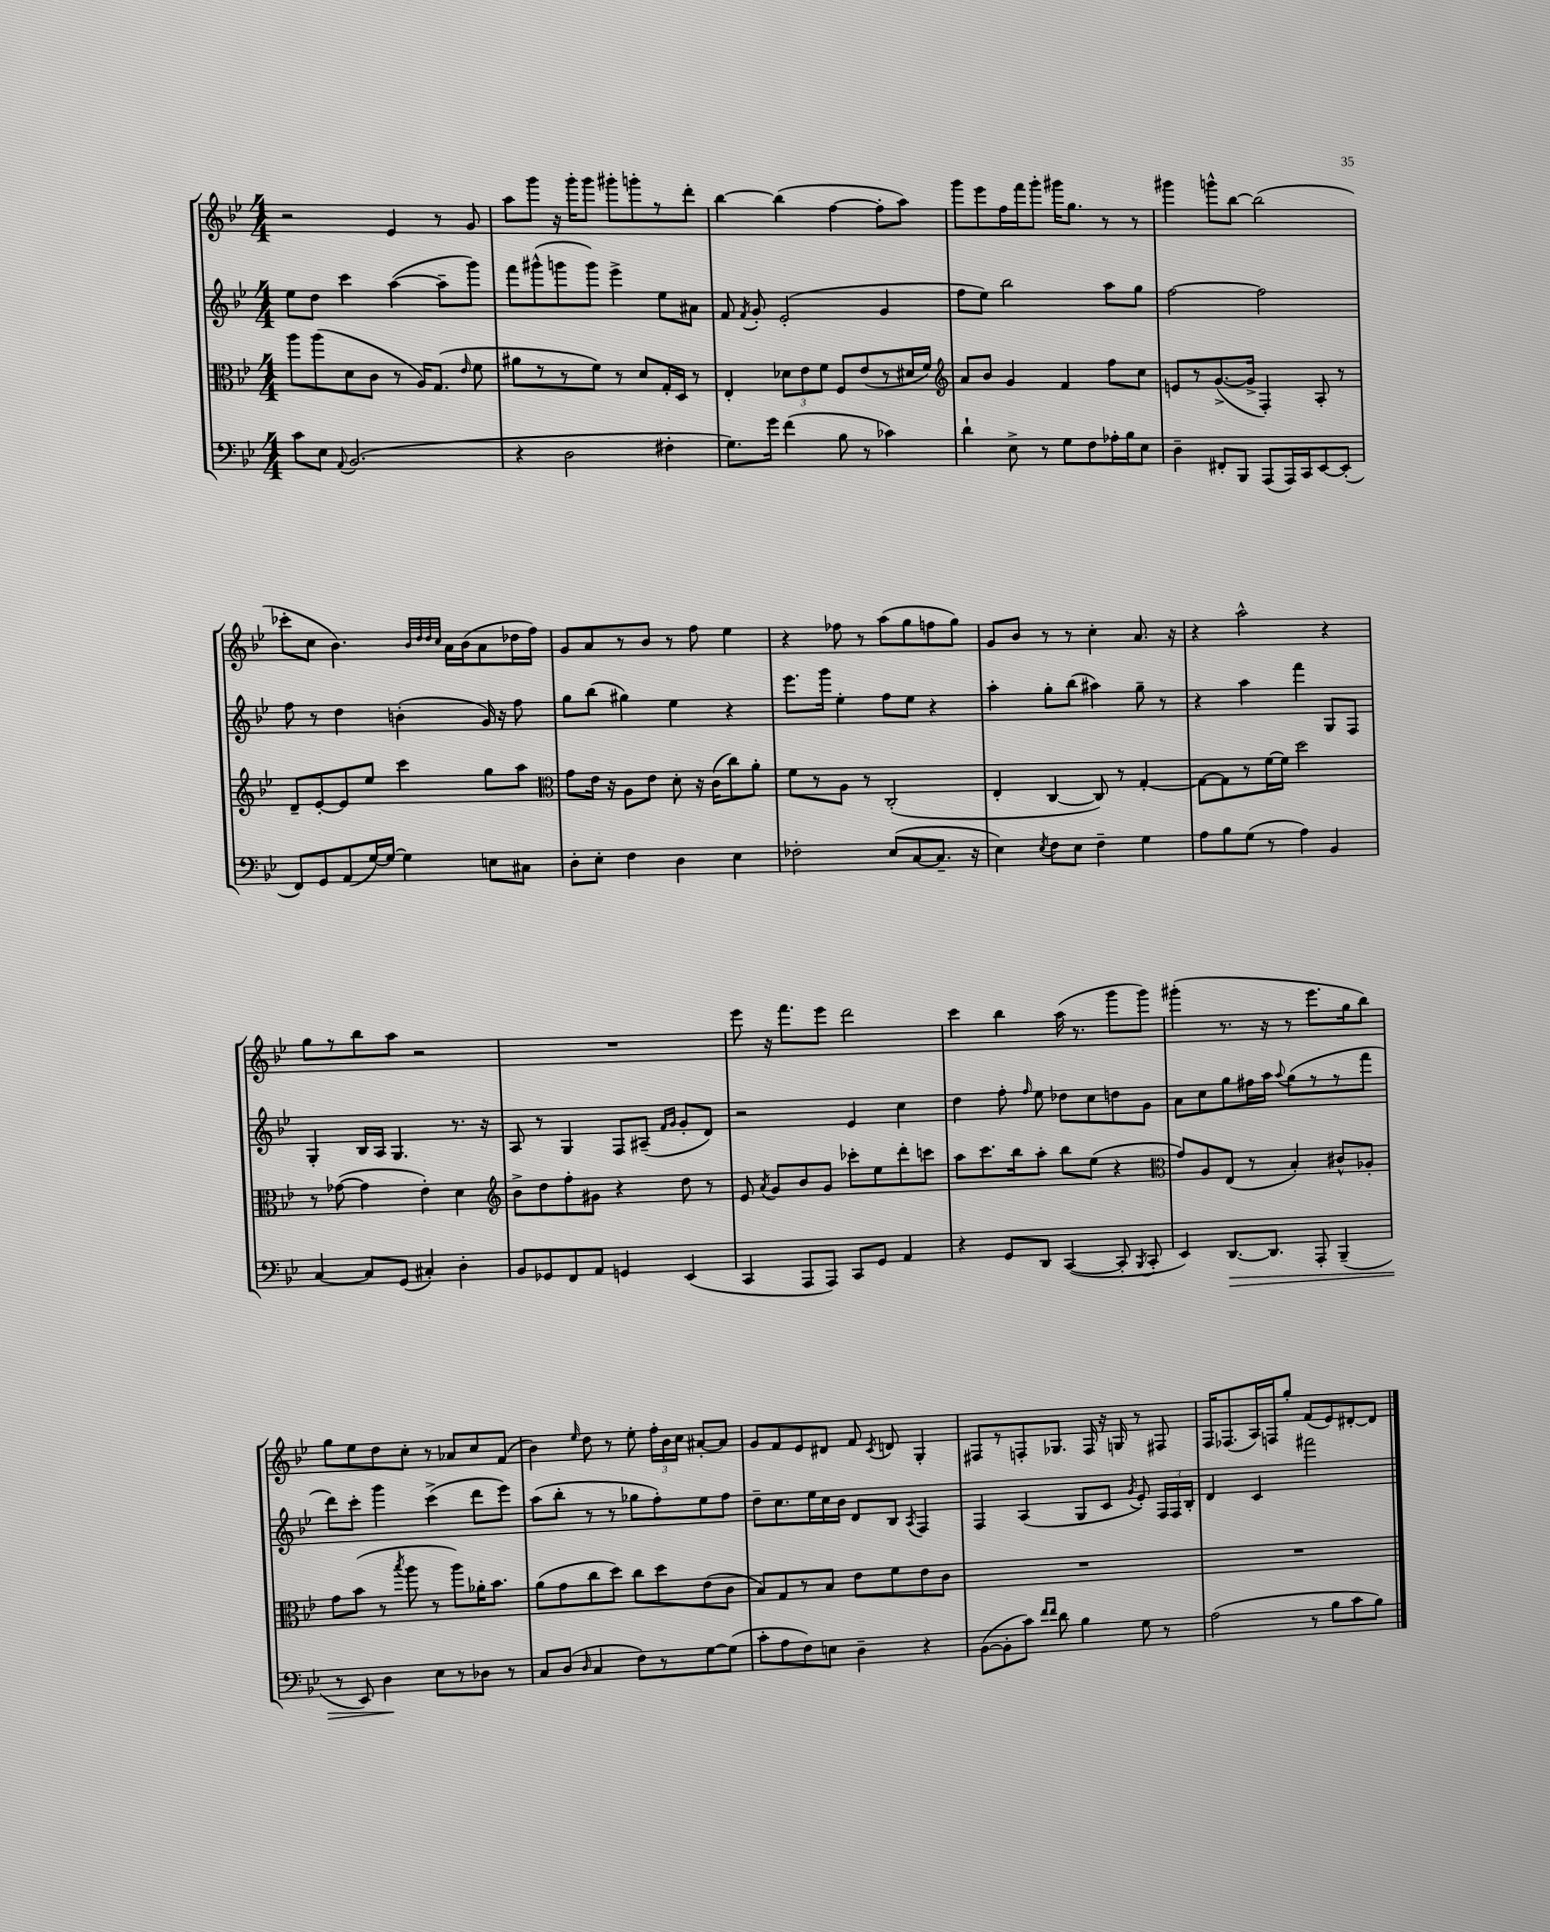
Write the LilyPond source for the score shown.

<<
\new StaffGroup <<
\new Staff = "s0" {
    \clef treble \key bes \major \numericTimeSignature \time 4/4
    \autoBeamOff r2 ees'4 r8 g'8 |
    a''8[ g'''8] r16 g'''16[-. g'''8] gis'''8[-. g'''8-. r8 d'''8]-. |
    bes''4~ bes''4( f''4~ f''8[-. a''8]) |
    g'''8[ ees'''8 f''16 f'''16 g'''8]-. gis'''16[ g''8.] r8 r8 |
    gis'''4 g'''8[-^ bes''8]~ bes''2( |
    ces'''8[-. c''8] bes'4.) \grace { bes'32[ d''32 d''32 c''32] } a'16[ bes'16( a'8 des''16 f''16]) |
    g'8[ a'8 r8 bes'8] r8 f''8 ees''4 |
    r4 fes''8 r8 a''8[( g''8 f''8 g''8]) |
    g'8[ bes'8] r8 r8 c''4-. a'8. r16 |
    r4 a''2-^ r4 |
    g''8[ r8 bes''8 a''8] r2 |
    R1 |
    ees'''8 r16 f'''8.[ ees'''8] d'''2 |
    c'''4 bes''4 a''16( r8. g'''8[ g'''8]) |
    gis'''4-.( r8. r16 r8 ees'''8.[ g''16 bes''8]) |
    g''8[ ees''8 d''8 c''8]-. r8 aes'8[ c''8 f'8]( |
    bes'4) \grace { ees''16 } d''8 r8 ees''8-. \tuplet 3/2 { f''16[-. bes'16 c''16] } ais'8[~-. ais'8] |
    g'8[ f'8 ees'8 dis'8] f'8 \acciaccatura { c'8 } d'8 g4-. |
    fis8[ r8 f8-. ges8.] f16 r16 g16 r8 fis8 |
    f16[ fes8.( a16) f16 g''8]-. f'8[( ees'8) dis'8~-. dis'8] \bar "|." |
}
\new Staff = "s1" {
    \clef treble \key bes \major \numericTimeSignature \time 4/4
    \autoBeamOff ees''8[ d''8] c'''4 a''4~( a''8[-- g'''8]) |
    f'''8[ gis'''8-^( g'''8 g'''8]) ees'''4-> ees''8[ ais'8] |
    f'8 \acciaccatura { f'8 } g'8-. ees'2-.( g'4 |
    f''8[ ees''8]) bes''2 a''8[ g''8] |
    f''2~ f''2 |
    f''8 r8 d''4 b'4-.( g'16) r16 f''8 |
    g''8[ bes''8]( gis''4) ees''4 r4 |
    ees'''8.[ g'''16] ees''4-. f''8[ ees''8] r4 |
    a''4-. g''8[-. bes''8]( ais''4) g''8-- r8 |
    r4 a''4 f'''4 g8[ f8] |
    g4-. bes16[ a16] g4. r8. r16 |
    a8 r8 g4 f8[ ais8]--( \grace { f'16[ g'16] } g'8[-. d'8]) |
    r2 ees'4 c''4 |
    d''4 f''8-. \grace { f''16 } ees''8 des''8[ c''8 d''8 g'8] |
    a'8[ c''8 g''8 fis''16 a''16] \appoggiatura { a''8 } g''8[( r8 r8 f'''8] |
    d'''8[) c'''8]-. g'''4 c'''4->( d'''8[ ees'''8]) |
    a''8[( bes''8]-. r8 r8 ges''8[ f''8-.) ees''8 f''8] |
    d''8[-- c''8. ees''16 c''16 bes'16] d'8[ bes8] \acciaccatura { a8 } f4 |
    f4 a4( g8[ c'8] \acciaccatura { g'8 } ees'8-.) \tuplet 3/2 { f16[ f16 bes16]-. } |
    d'4 c'4 fis'''2 \bar "|." |
}
\new Staff = "s2" {
    \clef alto \key bes \major \numericTimeSignature \time 4/4
    \autoBeamOff a''8[ a''8( d'8 c'8] r8 a16[) g8.]( \grace { ees'16 } f'8 |
    ais'8[ r8 r8 f'8]) r8 d'8[ g16-. d16] r8 |
    ees4-. \tuplet 3/2 { des'8[ ees'8 f'8] } f8[ ees'8( r8 dis'16 f'16]) |
    \clef treble a'8[ bes'8] g'4 f'4 f''8[ c''8] |
    e'8[ r8 g'8.~->( g'16]-> f4-.) a8-. r8 |
    d'8[-- ees'8~-. ees'8 ees''8] c'''4 g''8[ a''8] |
    \clef alto g'8[ ees'16] r16 a8[ ees'8] d'8-. r16 c'16[( c''8) a'8]-. |
    f'8[ r8 a8] r8 c2-.( |
    ees4-. c4~ c8) r8 g4~-. |
    g8[~ g8 r8 f'16~ f'16] d''2 |
    r8 ges'8~( ges'4 ees'4-.) d'4 |
    \clef treble bes'8[-> d''8 f''8-. gis'8] r4 d''8 r8 |
    ees'8 \acciaccatura { a'8 } g'8[ bes'8 g'8] ces'''8[-. ees''8 d'''8-. c'''8] |
    a''8[ c'''8. bes''16 a''8]-. bes''8[ ees''8]( r4 |
    \clef alto g'8[) a8 ees8]( r8 bes4-.) cis'8[-^ aes8]-. |
    g'8[ bes'8]( r8 \acciaccatura { bes''8 } a''8 r8 a''8[) aes'16-. bes'8.] |
    a'8[( g'8 c''8 d''8]) c''8[ d''8 ees'8( c'8] |
    bes8[) g8 r8 bes8] ees'8[ f'8 ees'8 c'8] |
    R1 |
    R1 \bar "|." |
}
\new Staff = "s3" {
    \clef bass \key bes \major \numericTimeSignature \time 4/4
    \autoBeamOff c'8[ ees8] \appoggiatura { a,8 } bes,2.( |
    r4 d2 fis4-. |
    g8.[) g'16] f'4( bes8 r8 ces'4) |
    d'4-! ees8-> r8 g8[ f8 aes16-. bes16 ees8] |
    d4-- fis,8[-. bes,,8] a,,8[( a,,16) c,16 ees,8~ ees,8]-.( |
    f,8[) g,8 a,8( g16~) g16]~ g4 e8[ cis8] |
    d8[-. ees8]-. f4 d4 ees4 |
    fes2-. ees8[( c8~ c8.]-- r16 |
    ees4) \acciaccatura { ees8 } f8[ ees8] f4-- g4 |
    a8[ bes8 g8]( r8 a4) bes,4 |
    c4~ c8[ g,8]( cis4-.) d4-. |
    bes,8[ ges,8 f,8 a,8] g,4 ees,4( |
    c,4 a,,8[ a,,8]) c,8[ g,8] a,4 |
    r4 g,8[ d,8] c,4~( c,8-. \acciaccatura { bes,,8 } c,8-. |
    ees,4) d,8.[~\> d,8.] a,,8-. bes,,4--( |
    r8 ees,8) d4\! ees8[ r8 des8] r8 |
    c8[ d8]( \grace { d16 } c4 f8[) r8 g8~ g8]( |
    c'8[-. a8 f8) e8] d4-- r4 |
    bes,8[~( bes,8-. c'8]) \grace { f'16[ f'16] } d'8 bes4 g8 r8 |
    a2( r8 bes8[ c'8 bes8]) \bar "|." |
}
>>
>>
\layout { \context { \Score \remove "Bar_number_engraver" } }
